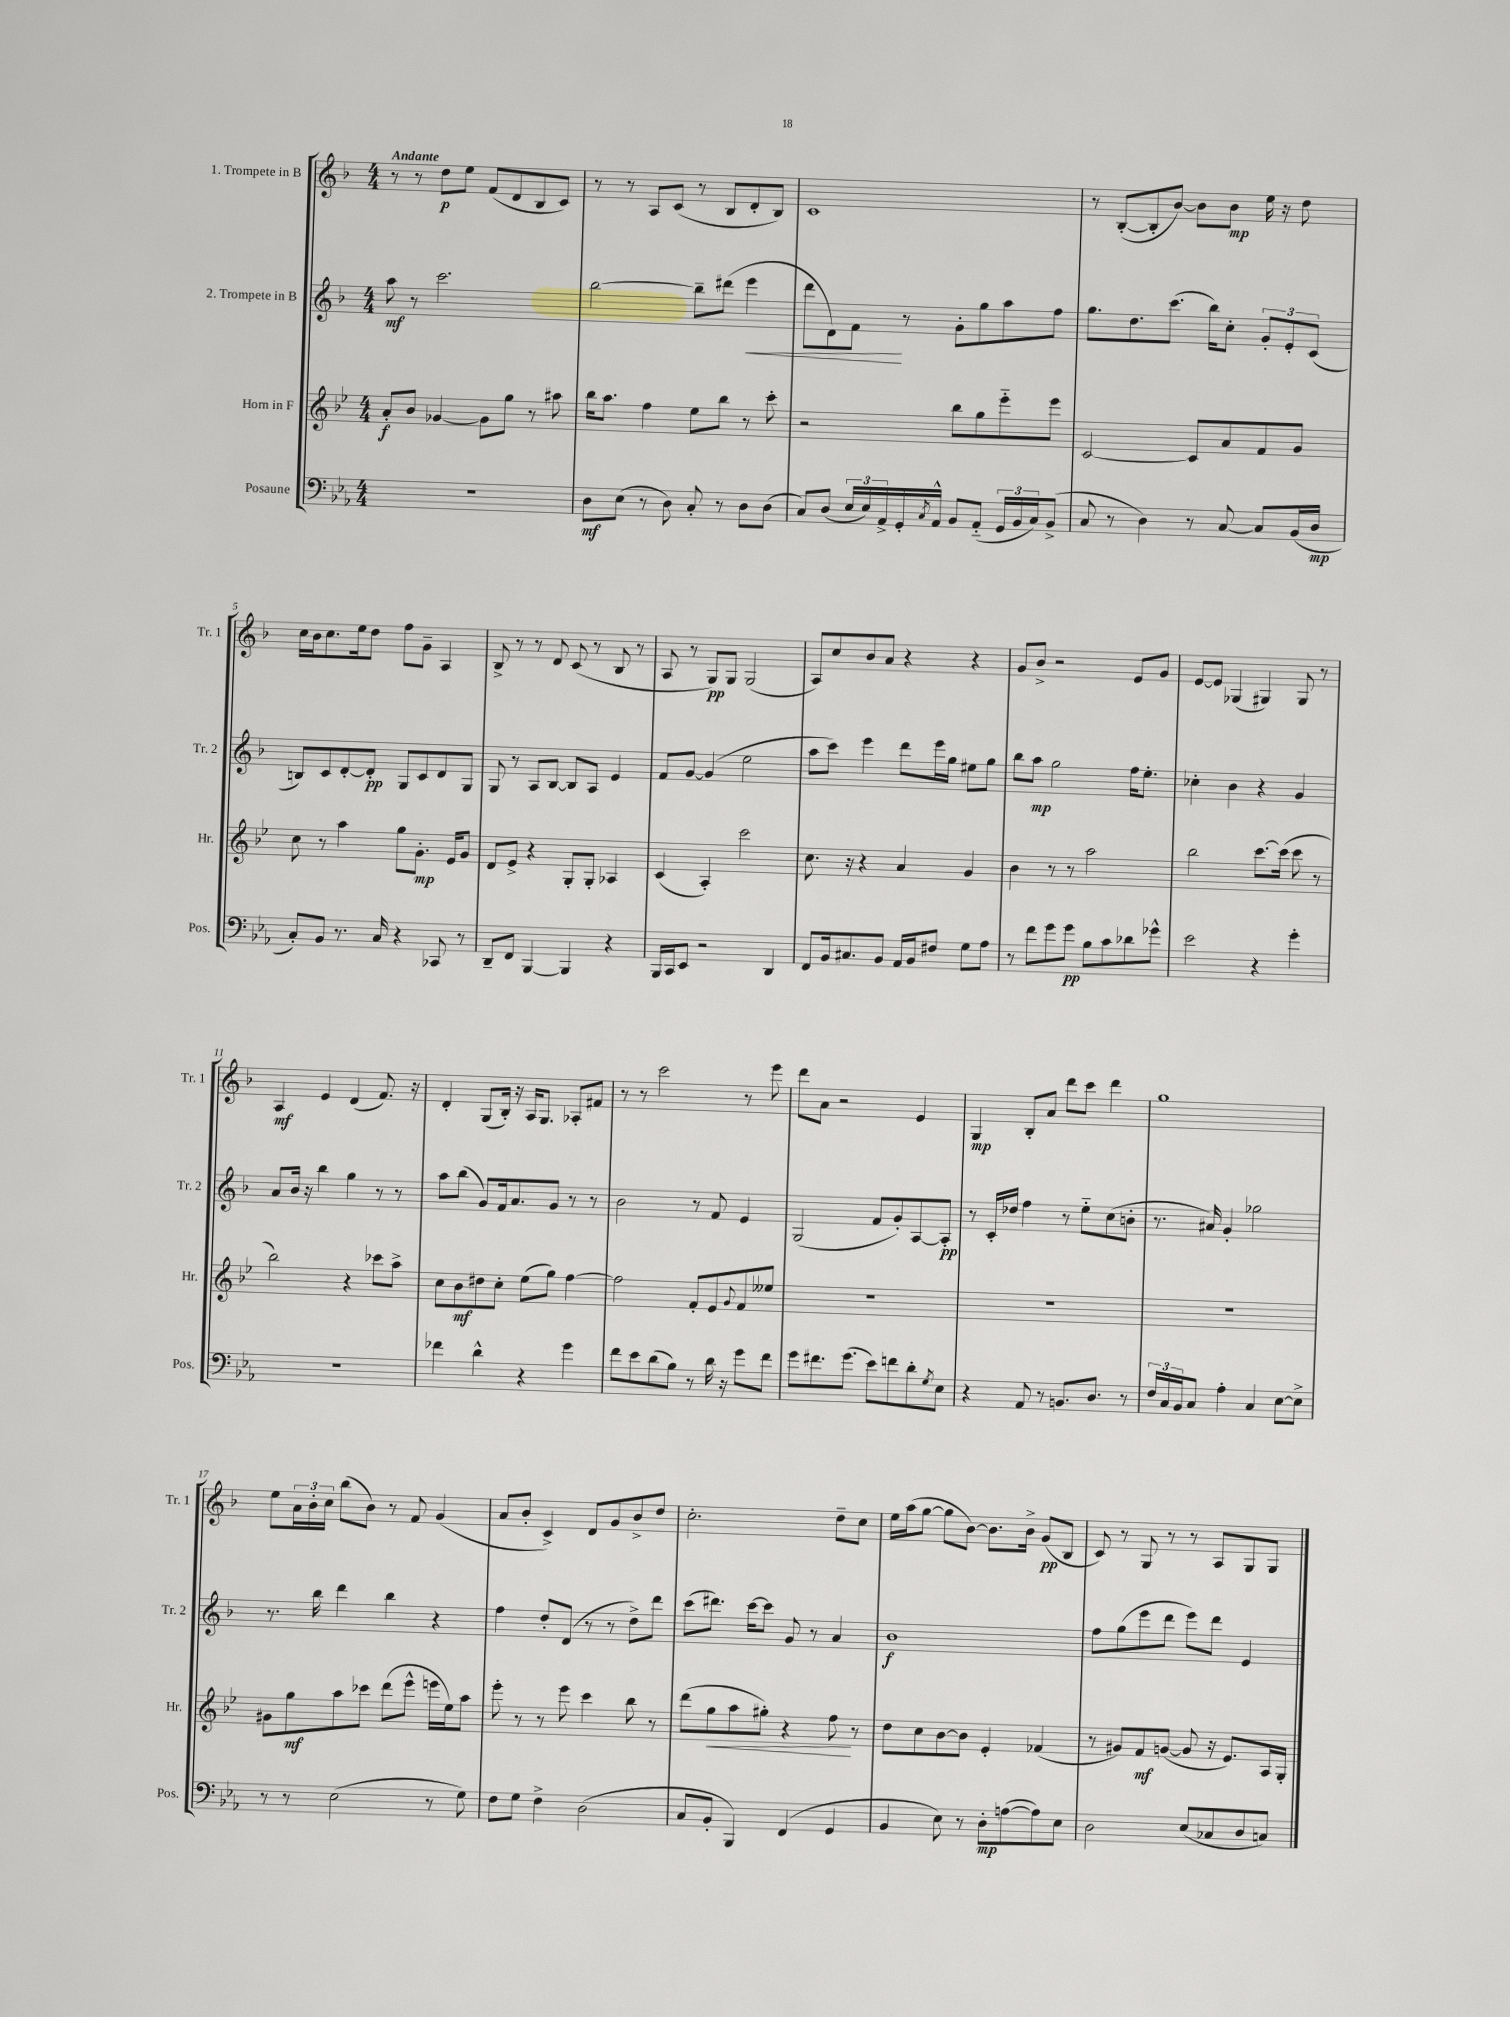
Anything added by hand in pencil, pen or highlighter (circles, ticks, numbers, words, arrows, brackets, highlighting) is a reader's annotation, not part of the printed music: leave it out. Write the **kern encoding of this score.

**kern	**kern	**kern	**kern
*staff4	*staff3	*staff2	*staff1
*clefF4	*clefG2	*clefG2	*clefG2
*k[b-e-a-]	*k[b-e-]	*k[b-]	*k[b-]
*M4/4	*M4/4	*M4/4	*M4/4
1r	8a'	8aa	8r
.	8b-	8r	8r
.	[4g-	2.ccc	8dd
.	.	.	8ee
.	8g-]	.	(8f
.	8gg	.	8d
.	8r	.	8B-
.	8aa#	.	8c)
=	=	=	=
8D	16bb-	[2bb-	8r
.	8.aa	.	.
(8E-	.	.	8r
8r	4ff	.	8A
8D)	.	.	(8c
8C'	8ee-	8bb-~]	8r
8r	8bb-	(8ddd#	8B-
8D	8r	4eee	8d'
(8D	8ccc'	.	8B-)
=	=	=	=
8C)	2r	8ddd	1c
(8D	.	8d)	.
24E-	.	8f	.
24E-)	.	.	.
24AA-^	.	.	.
16GG'	.	8r	.
8qC	.	.	.
16AA-^^	.	.	.
8BB-	8bb-	8g'	.
(8AA-'~	8gg	8gg	.
24GG	8eee-'~	8aa	.
24BB-	.	.	.
24C)	.	.	.
(8BB-^	8eee-	8ff	.
=	=	=	=
8C	[2c	8.gg	8r
8r	.	.	([8B-'
.	.	8.dd	.
4D)	.	.	8B-']
.	.	(8.ccc	[8b-)
8r	8c]	.	8b-]
.	.	16bb-)	.
[8C	8a	8cc'	8b-
8C]	8f	12g'	16ee
.	.	.	16r
.	.	12e'	.
(16BB-	8g	.	8dd
.	.	(12c	.
16D	.	.	.
=	=	=	=
8C')	8cc	8B)	16cc
.	.	.	16b-
8BB-	8r	8c	8.cc
8.r	4aa	[8d'	.
.	.	.	16ee
.	.	8d']	8dd
16C	.	.	.
4r	8gg	8G	8ff
.	8.g'	8c	8g~
8CC-	.	8d	4A
.	16e-	.	.
8r	8g	8G	.
=	=	=	=
8DD~	8d	8G	8B-^
8FF	8e-^	8r	8r
[4BBB-	4r	8A	8r
.	.	[8B-	8d
4BBB-]	8G'	8B-]	(8c
.	8G'	8A	8r
4r	4A-	4e	8B-
.	.	.	8r
=	=	=	=
16BBB-	(4c	8f	8A
16CC	.	.	.
8EE-	.	[8g	8r
2r	4A')	(4g]	8G)
.	.	.	8G
.	2ccc	2ee	(2G
4DD	.	.	.
=	=	=	=
8FF	8.cc	8aa	8A)
16BB-	.	8ccc)	8cc
8.C#	16r	.	.
.	4r	4eee	8b-
8BB-	.	.	8a
16AA-	4a	8ddd	4r
16BB-	.	.	.
8F#	.	16eee	.
.	.	16gg	.
8G	4g	8ee#	4r
8A-	.	8gg	.
=	=	=	=
8r	4b-	8bb-	8g
8f	.	8aa	8b-^
8g	8r	2gg	2r
8g	8r	.	.
8B-	2aa	.	.
8c	.	.	.
8d-	.	16ff	8e
.	.	8.ee'	.
8g-^^	.	.	8g
=	=	=	=
2e-	2bb-	4cc-'	[8e
.	.	.	8e]
.	.	4b-	(4G-
4r	[8.ccc	4r	4G#)
.	(16ccc]	.	.
4g'	8ccc	4g	8G#
.	8r	.	8r
=	=	=	=
1r	2bb-)	8a	4A
.	.	16b-	.
.	.	16r	.
.	.	4bb-	4e
.	4r	4gg	(4d
.	8ccc-	8r	8.f)
.	8aa^	8r	.
.	.	.	16r
=	=	=	=
4f-	8cc	8aa	4d'
.	8b-	(8bb-	.
4d^^	8dd#	8g)	(8G
.	8cc'	16f	16B-')
.	.	8.a	16r
4r	(8ee-	.	16A
.	.	.	8.G
.	8gg)	8g	.
4g	[4ff	8r	8A-'
.	.	8r	8f#
=	=	=	=
8f	2ff]	2b-	8r
8e-	.	.	8r
(8d	.	.	2ccc
8B-)	.	.	.
8r	8f'	8r	.
16d	8e-	8f	.
16r	.	.	.
.	8qqg	.	.
8g	8f	4e	8r
8f	8ee--	.	8eee
=	=	=	=
8g	1r	(2G	8ddd
8.f#	.	.	8a
.	.	.	2r
(8.g	.	.	.
8e-)	.	8f	.
8f	.	8g')	.
8d'	.	[8A	4e
8qG	.	.	.
8E-	.	8A']	.
=	=	=	=
4r	1r	8r	4G
.	.	16c'	.
.	.	16dd-	.
8AA-	.	4ff	8B-'
8r	.	.	8a
8.BB	.	8r	8ddd
.	.	8ee'~	8ccc
8.D	.	.	.
.	.	(8cc	4ddd
8r	.	8b'	.
=	=	=	=
24F	1r	8.r	1gg
24C	.	.	.
24BB-	.	.	.
8C	.	.	.
.	.	16a#)	.
4A-'	.	4g'	.
4C	.	2gg-	.
[8E-	.	.	.
8E-^]	.	.	.
=	=	=	=
8r	8g#	8.r	8ee
8r	8gg	.	24a
.	.	.	24b-'
.	.	16bb-	.
.	.	.	24cc
(2E-	8aa	4ddd	(8bb-
.	8ccc-	.	8b-)
.	(8ddd	4bb-	8r
.	8eee-^^	.	8f
8r	16eee	4r	(4g
.	16ee-)	.	.
8G)	8aa	.	.
=	=	=	=
8F	8eee-'	4ff	8a
8G	8r	.	8b-'
4F^	8r	8dd'	4c^)
.	8eee-	(8d	.
(2D	4ccc	8r	8d
.	.	8r	8g
.	8bb-	8dd^)	8b-^
.	8r	8ddd	8dd
=	=	=	=
8C	(8ddd	(8ccc	2.cc'
8BB-'	8gg	8.ddd#)	.
4BBB-)	8aa	.	.
.	.	[16ccc	.
.	8gg#')	8ccc]	.
(4FF	4r	8g	.
.	.	8r	.
4GG	8ff	4a	8dd~
.	8r	.	8cc
=	=	=	=
4BB-	8dd	1b-	16ee
.	.	.	(16aa
.	8cc	.	[8gg
8E-)	[8b-	.	8gg]
8r	8b-]	.	[8b-)
8D'	4e-'	.	8.b-]
([8A	.	.	.
.	.	.	16b-^
8A])	(4f-	.	(8g
8E-	.	.	8B-
=	=	=	=
2D	8r	8ff	8c)
.	8g#)	(8gg	8r
.	8f	8eee	8G
.	([8g	8ddd	8r
(8E-	8g]	8eee)	8r
8C-	16r	8ddd	8A
.	8.e-)	.	.
8D	.	4e	8G
8C)	16A	.	8G
.	16G'	.	.
==	==	==	==
*-	*-	*-	*-
